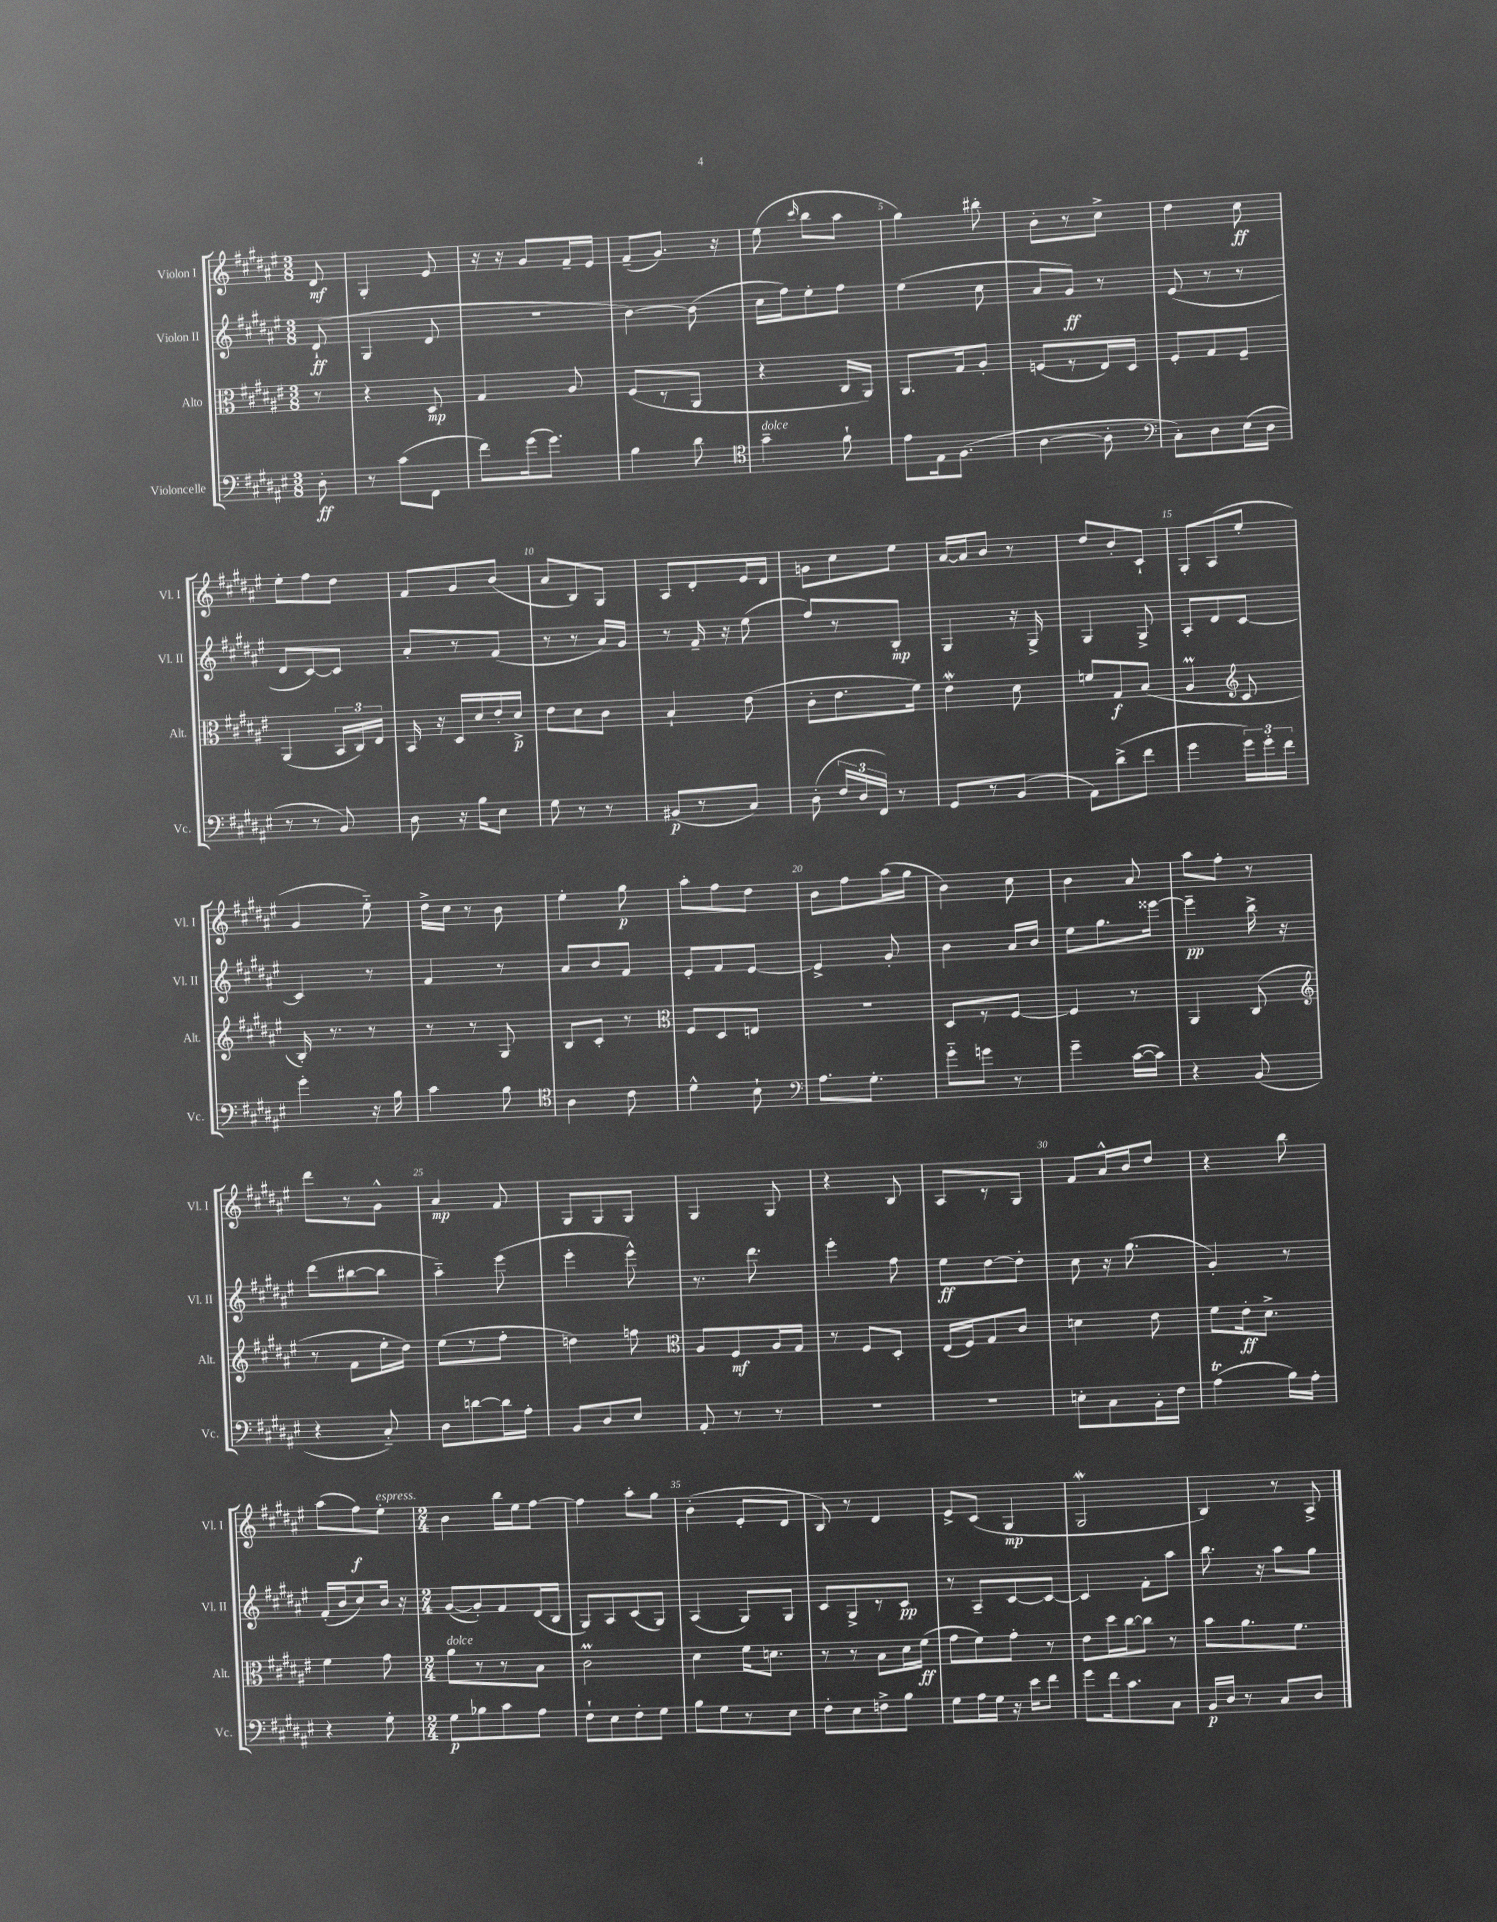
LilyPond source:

<<
\new StaffGroup <<
\new Staff = "s0" \with { instrumentName = "Violon I" shortInstrumentName = "Vl. I" } {
    \clef treble \key fis \major \numericTimeSignature \time 3/8 \partial 8
    \autoBeamOff dis'8\mf |
    gis4-. eis'8 |
    r16 r16 gis'8[ fis'16-- eis'16] |
    fis'8[--( gis'8.]) r16 |
    eis''8( \grace { cis'''16 } b''8[ ais''8] |
    gis''4) bis''8-. |
    b'8[-. r8 cis''8]-> |
    dis''4 cis''8\ff |
    eis''8[-. fis''8 dis''8] |
    fis'8[ gis'8 b'8]( |
    ais'8[ b8) gis8] |
    ais8[ dis'8-. eis'16 dis'16] |
    g'8[ cis''8 eis''8] |
    ais'16[~ ais'16 b'8] r8 |
    dis''8[ b'8-. cis'8]-! |
    gis8[-. ais8( eis''8]-. |
    gis'4 eis''8-_) |
    dis''16[-> cis''16] r8 b'8 |
    eis''4-. gis''8\p |
    ais''8[-. fis''8 dis''8] |
    b'8[ fis''8 ais''16( gis''16] |
    b'4) cis''8 |
    b'4 ais'8 |
    ais''8[ fis''8]-. r8 |
    dis'''8[ r8 gis'8]-^ |
    ais'4\mp fis'8 |
    gis8[ gis8 gis8] |
    gis4 gis8 |
    r4 b8 |
    ais8[ r8 gis8] |
    fis'8[ ais'16-^ b'16 dis''8] |
    r4 b''8 |
    ais''8[( fis''8\f) eis''8]-.^\markup { \italic "espress." } |
    \numericTimeSignature \time 2/4 b'4 b''16[ eis''16 fis''8]~ |
    fis''4 ais''8[-. gis''8] |
    b'4-.( eis'8[-. dis'8] |
    b8) r8 dis'4 |
    eis'8[-> cis'8]( gis4\mp |
    gis2\mordent |
    b4) r8 ais8-> \bar "|." |
}
\new Staff = "s1" \with { instrumentName = "Violon II" shortInstrumentName = "Vl. II" } {
    \clef treble \key fis \major \numericTimeSignature \time 3/8 \partial 8
    \autoBeamOff dis'8-!\ff( |
    gis4 dis'8 |
    R4. |
    b'4~) b'8( |
    cis''16[ fis''16) eis''8-. fis''8] |
    eis''4( cis''8 |
    ais'8[ gis'8]\ff) r8 |
    eis'8( r8 r8 |
    dis'8[ cis'8~) cis'8] |
    ais'8[-. r8 fis'8]( |
    r8 r8 ais'16[) gis'16] |
    r8 fis'16-- r16 eis''8( |
    fis''8[) r8 b8]-.\mp |
    gis4 r16 gis16-> |
    gis4 gis8-> |
    ais8[-. dis'8 cis'8]~ |
    cis'4 r8 |
    fis'4 r8 |
    ais'8[ b'8 fis'8] |
    eis'8[-. fis'8 eis'8]~ |
    eis'4-> gis'8-. |
    b'4 ais'16[ b'16] |
    eis''8[ gis''8. eisis'''16]~ |
    eisis'''4--\pp b''16-> r16 |
    dis'''8[( bis''8~ bis''8] |
    ais''4-_) eis'''8( |
    eis'''4-. eis'''8-^) |
    r8. dis'''8. |
    eis'''4-. fis''8 |
    eis''8[\ff dis''8~ dis''8]-. |
    cis''8 r16 gis''8.( |
    gis'4-.) r8 |
    fis'16[-.( b'16 cis''8) b'16] r16 |
    \numericTimeSignature \time 2/4 gis'8[~( gis'8-.) fis'8 dis'16( b16] |
    gis8[) ais8 cis'8( gis8]) |
    ais4( gis8[) gis8] |
    cis'8[ gis8-> r8 cis'8]\pp |
    r8 ais8[-- cis'8~ cis'8]~ |
    cis'4 fis'8[-. ais''8] |
    b''8. r16 ais''8[ gis''8] \bar "|." |
}
\new Staff = "s2" \with { instrumentName = "Alto" shortInstrumentName = "Alt." } {
    \clef alto \key fis \major \numericTimeSignature \time 3/8 \partial 8
    \autoBeamOff r8 |
    r4 dis8\mp |
    gis4 ais8 |
    fis8[( r8 ais,8] |
    r4 cis16[ ais,16]) |
    ais,8.[ gis16 ais8]-. |
    f8[( r8 eis16) dis16] |
    fis8[-. gis8 fis8]-- |
    ais,4( \tuplet 3/2 { b,16[ cis16) eis16] } |
    b,16 r16 dis16[ dis'16 eis'16-. dis'16]->\p |
    eis'8[ dis'8 cis'8] |
    b4-! eis'8( |
    cis'8[-. eis'8. fis'16]) |
    eis'4\mordent dis'8 |
    f'8[ gis8\f b8]( |
    ais4\prall \clef treble cis'8 |
    b16-.) r8. r8 |
    r8 r8 gis8 |
    b8[ cis'8]-. r8 |
    \clef alto fis8[ dis8 e8] |
    R4. |
    dis8[ r8 fis8]~ |
    fis4 r8 |
    ais,4 cis8( |
    \clef treble r8 fis'8[ eis''16-. dis''16]) |
    eis''8[( r8 fis''8]-. |
    d''4) f''8 |
    \clef alto ais8[ fis8\mf ais16 gis16] |
    r8 fis8[ dis8]-. |
    eis16[( fis16) gis8 cis'8] |
    d'4 eis'8 |
    fis'8[ eis'16-.\ff dis'8.]-> |
    fis'4 gis'8 |
    \numericTimeSignature \time 2/4 ais'8[^\markup { \italic "dolce" } r8 r8 b8] |
    cis'2\prall |
    dis'4 fis'16[ d'8.] |
    r8 r8 b8[ dis'16 fis'16]\ff( |
    gis'8[ fis'8) gis'8]-. r8 |
    eis'8[ dis''16 cis''16~ cis''8] r8 |
    b'8[ ais'8. fis'8.] \bar "|." |
}
\new Staff = "s3" \with { instrumentName = "Violoncelle" shortInstrumentName = "Vc." } {
    \clef bass \key fis \major \numericTimeSignature \time 3/8 \partial 8
    \autoBeamOff dis8-.\ff |
    r8 cis'8[( fis,8] |
    fis'8[) gis'16( gis'8.]) |
    b4 dis'8 |
    \clef tenor gis'4--^\markup { \italic "dolce" } fis'8-! |
    eis'8[ eis16 fis8.]( |
    ais4~ ais8-. |
    \clef bass cis8[-.) dis8 eis16( dis16] |
    r8 r8 b,8) |
    dis8 r16 b16[ eis8] |
    gis8 r8 r8 |
    bis,8[\p( r8 cis8]) |
    dis8-.( \tuplet 3/2 { fis16[ dis16 fis,16]) } r8 |
    gis,8[ r8 b,8]( |
    ais,8[) dis'8->( fis'8] |
    gis'4 \tuplet 3/2 { gis'16[) gis'16-. fis'16] } |
    gis'4-. r16 b16 |
    cis'4 b8 |
    \clef tenor ais4 cis'8 |
    dis'4-^ b8-! |
    \clef bass ais8.[ gis8.]-. |
    gis'8[-_ g'8] r8 |
    gis'4-- cis'16[~( cis'16]) |
    r4 b,8( |
    r4 cis8-_) |
    dis8[ d'8~ d'16 ais16]-. |
    b,8[ dis8 eis8] |
    ais,8-. r8 r8 |
    R4. |
    R4. |
    e8[-. cis8 b,16-. fis16] |
    ais4\trill( b16[) ais16]-. |
    r4 gis8-. |
    \numericTimeSignature \time 2/4 gis8[\p bes8 cis'8 ais8] |
    fis8[-! eis8 fis8-. gis8] |
    b8[ gis8 r8 eis8] |
    fis8[-. eis8 f8-> b8] |
    gis8[ ais16 gis16] r16 eis'16[ fis'8] |
    gis'8[ fis'16 cis'8. cis8] |
    b,16[\p dis16] r8 cis8[ dis8] \bar "|." |
}
>>
>>
\layout { \context { \Score \override BarNumber.break-visibility = ##(#f #t #t) barNumberVisibility = #(every-nth-bar-number-visible 5) } }
